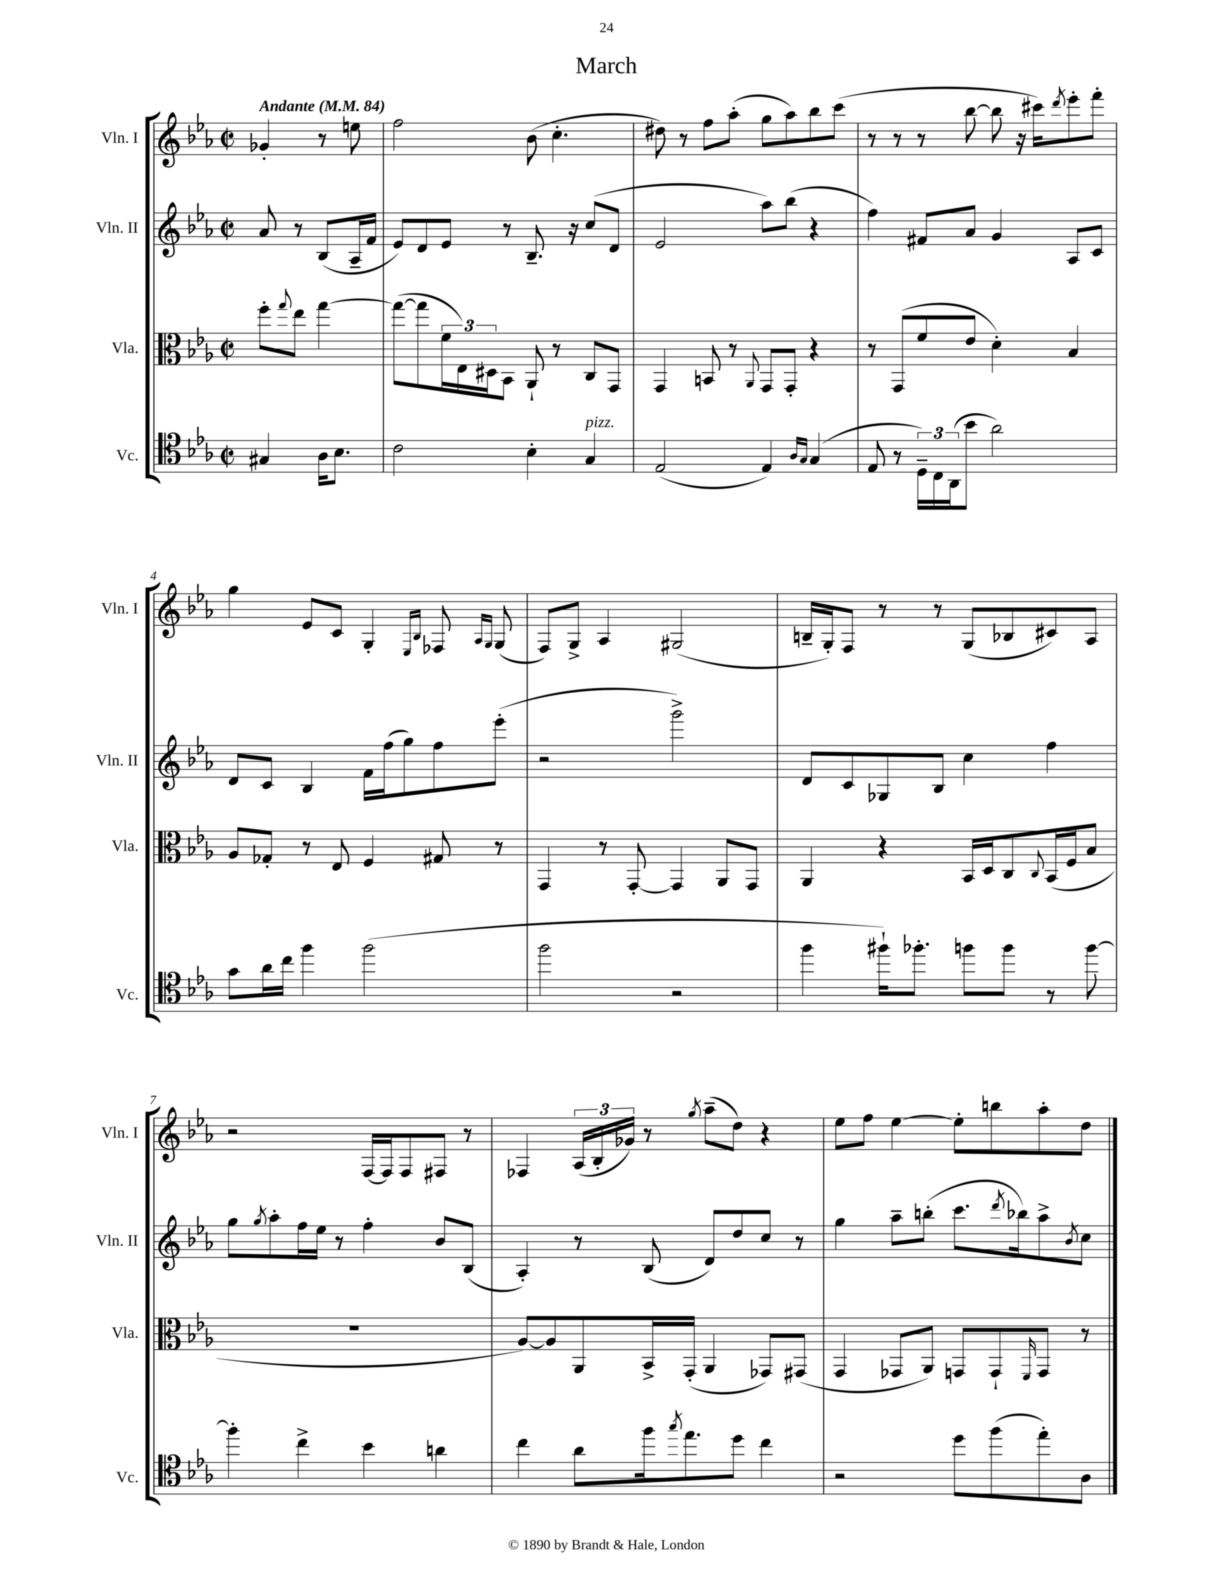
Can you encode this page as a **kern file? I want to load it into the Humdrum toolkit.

**kern	**kern	**kern	**kern
*staff4	*staff3	*staff2	*staff1
*clefC4	*clefC3	*clefG2	*clefG2
*k[b-e-a-]	*k[b-e-a-]	*k[b-e-a-]	*k[b-e-a-]
*M2/2	*M2/2	*M2/2	*M2/2
*met(c|)	*met(c|)	*met(c|)	*met(c|)
*MM84	*MM84	*MM84	*MM84
4G#	8ff'	8a-	4g-'
.	8qqgg	.	.
.	8ee-	8r	.
16A-	[4gg	(8B-	8r
8.B-	.	.	.
.	.	16A-~	8ee
.	.	16f	.
=	=	=	=
2c	(8gg_	8e-)	2ff
.	8gg]	8d	.
.	24f	8e-	.
.	24E-)	.	.
.	24D#	.	.
.	8BB-	8r	.
4B-'	8AA-`	8.B-~	(8b-
.	8r	.	4.cc'
.	.	16r	.
4G	8C	(8cc	.
.	8GG	8d	.
=	=	=	=
(2E-	4GG	2e-	8dd#)
.	.	.	8r
.	8BB	.	8ff
.	8r	.	(8aa-'
.	8qqAA-	.	.
4E-)	8GG	8aa-)	8gg
.	8GG'	(8bb-	8aa-)
16qqA-	.	.	.
16qqG	.	.	.
(4G	4r	4r	8bb-
.	.	.	(8ccc
=	=	=	=
8E-	8r	4ff)	8r
8r	(8GG	.	8r
24D~)	8f	8f#	8r
24C	.	.	.
(24AA-	.	.	.
8b-	8e-	8a-	[8bb-
2a-)	4d')	4g	8bb-]
.	.	.	16r
.	.	.	16ccc#)
.	.	.	8qddd
.	4B-	8A-	8eee-'
.	.	8c	8fff'
=	=	=	=
8g	8A-	8d	4gg
16a-	8G-'	8c	.
16cc	.	.	.
4ff	8r	4B-	8e-
.	8E-	.	8c
(2ff	4F	16f	4G'
.	.	(16ff	.
.	.	8gg)	.
.	.	.	16qqE-
.	.	.	16qqB-
.	8G#	8ff	8F-
.	.	.	16qqA-
.	.	.	16qqG
.	8r	(8eee-'	(8G
=	=	=	=
2ff	4GG	2r	8F)
.	.	.	8G^
.	8r	.	4A-
.	[8GG'	.	.
2r	4GG]	2ggg^)	(2G#
.	8AA-	.	.
.	8GG	.	.
=	=	=	=
4ff	4AA-	8d	16B~
.	.	.	16G')
.	.	8c	8F
16ff#`)	4r	8G-	8r
8.ff-'	.	.	.
.	.	8B-	8r
8ff	16BB-	4cc	(8G
.	16D	.	.
8ff	8C	.	8B-
.	8qqC	.	.
8r	(16BB-	4ff	8c#)
.	16F	.	.
[8ff	8B-	.	8A-
=	=	=	=
4ff']	1r	8gg	2r
.	.	8qgg	.
.	.	8aa-'	.
4cc^	.	16ff	.
.	.	16ee-	.
.	.	8r	.
4b-	.	4ff'	[16F
.	.	.	16F]
.	.	.	8F
4a	.	8b-	8F#
.	.	(8B-	8r
=	=	=	=
4cc	[8A-)	4A-')	4F-
.	8A-]	.	.
8a-	8AA-	8r	(24A-
.	.	.	24B-'
.	.	.	24g-)
16ff	16BB-^	(8B-	8r
8qgg	.	.	.
8.ee-	(16GG'	.	.
.	.	.	8qgg
.	4AA-	8d)	(8aa-~
8dd	.	8dd	8dd)
4cc	8GG-)	8cc	4r
.	(8GG#	8r	.
=	=	=	=
2r	4GG	4gg	8ee-
.	.	.	8ff
.	8GG-	8aa-~	[4ee-
.	8AA-)	(8bb'	.
8dd	8GG	8.ccc	8ee-']
(8ff	8GG`	.	8bb
.	.	8qddd	.
.	.	16bb-)	.
.	16qqFF	.	.
8ee-')	8GG	8aa-^	8aa-'
.	.	8qb-	.
8A-	8r	8cc	8dd
==	==	==	==
*-	*-	*-	*-
